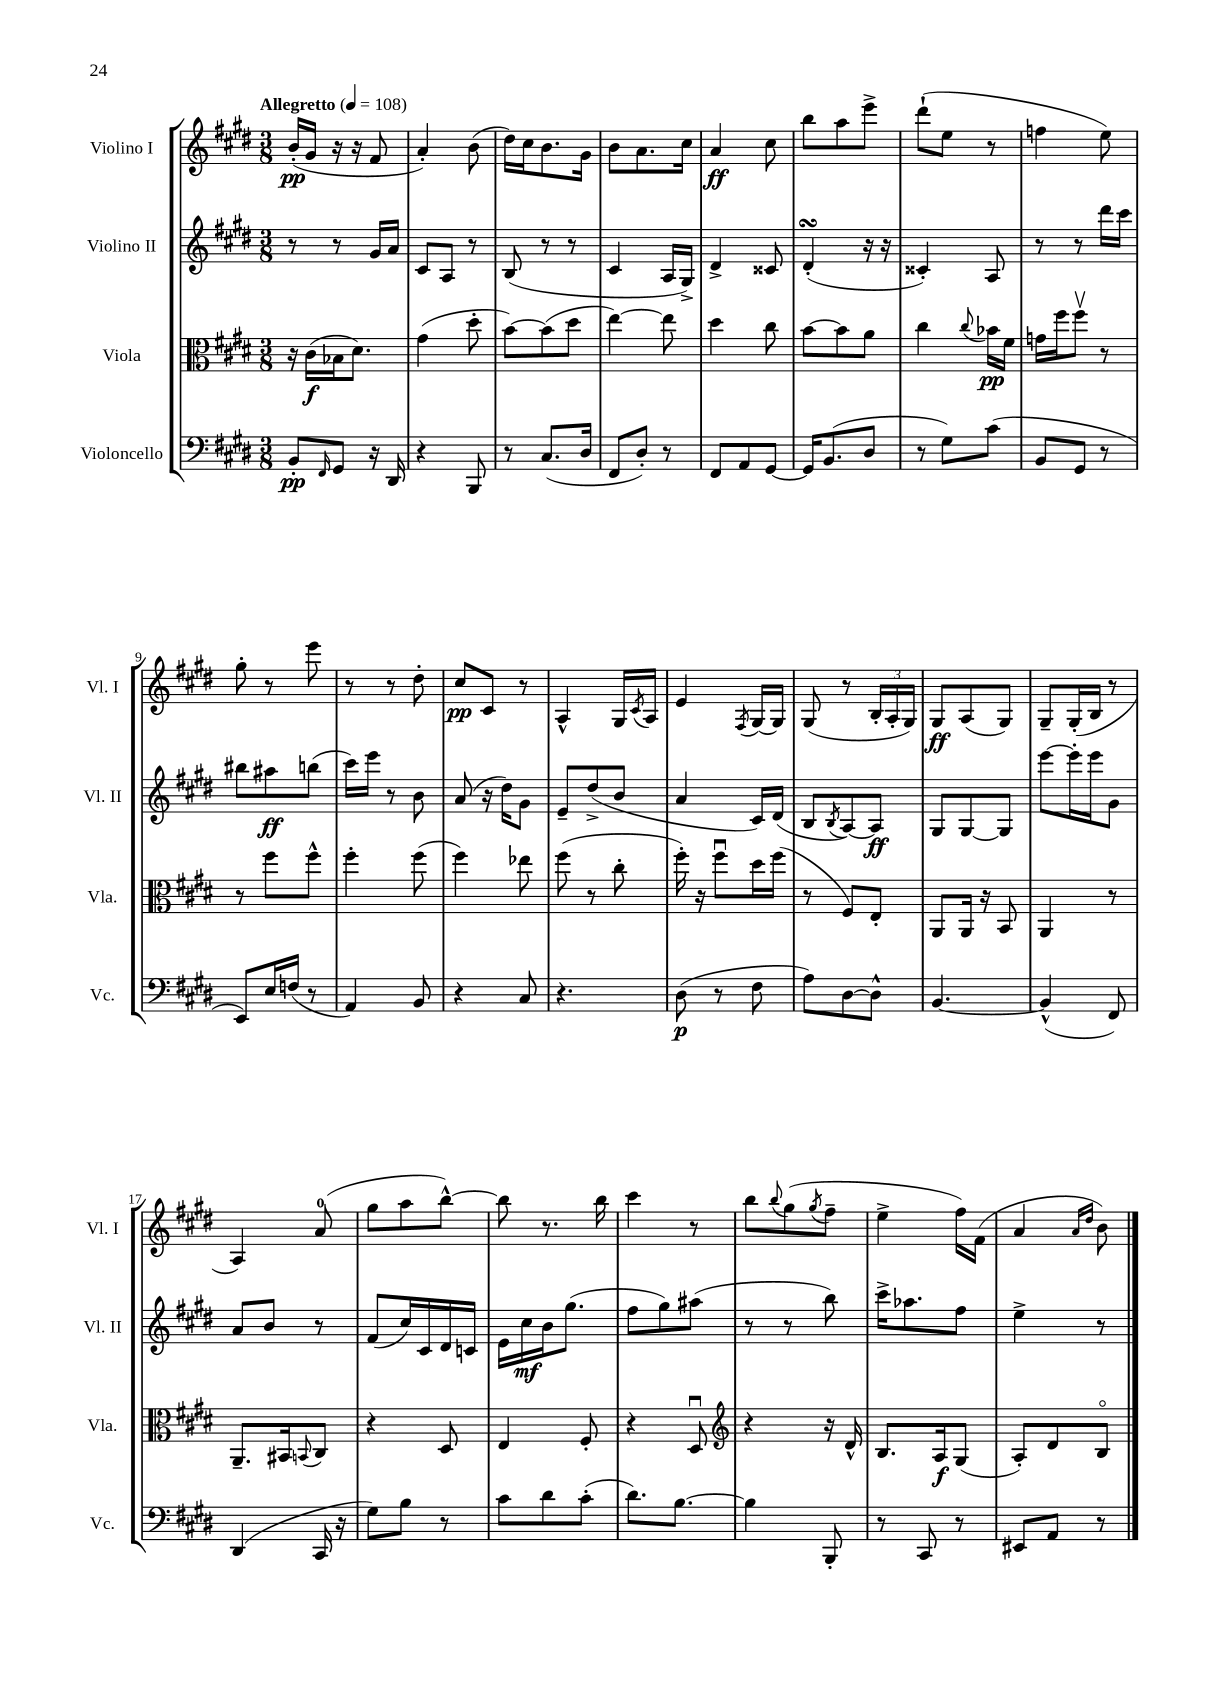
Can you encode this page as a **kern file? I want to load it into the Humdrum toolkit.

**kern	**kern	**kern	**kern
*staff4	*staff3	*staff2	*staff1
*clefF4	*clefC3	*clefG2	*clefG2
*k[f#c#g#d#]	*k[f#c#g#d#]	*k[f#c#g#d#]	*k[f#c#g#d#]
*M3/8	*M3/8	*M3/8	*M3/8
*MM108	*MM108	*MM108	*MM108
8BB'/L	16r	8r	(16b'/LL
.	(16c#\LL	.	16g#/JJ
16qqFF#/	.	.	.
8GG#/J	16B-\J	8r	16r
.	8.d#\J)	.	16r
16r	.	16g#/LL	8f#/
16DD#/	.	16a/JJ	.
=	=	=	=
4r	(4g#\	8c#/L	4a'/)
.	.	8A/J	.
8BBB/	8dd#'\	8r	(8b\
=	=	=	=
8r	[8b\L)	(8B/	16dd#\LL)
.	.	.	16cc#\J
(8.C#/L	(8b\]	8r	8.b\
.	8dd#\J	8r	.
16D#/Jk	.	.	16g#\Jk
=	=	=	=
8FF#/L	[4ee\)	4c#/	8b\L
8D#'/J)	.	.	8.a\
8r	8ee\]	16A/LL	.
.	.	16G#^/JJ)	16cc#\Jk
=	=	=	=
8FF#/L	4dd#\	4d#^/	4a/
8AA/	.	.	.
[8GG#/J	8cc#\	8c##/	8cc#\
=	=	=	=
16GG#/]LK	[8b\L	(4d#'/	8bb\L
(8.BB/	.	.	.
.	8b\]	.	8aa\
8D#/J	8a\J	16r	8eee^\J
.	.	16r	.
=	=	=	=
8r	4cc#\	4c##'/)	(8ddd#`\L
8G#\L)	.	.	8ee\J
.	8qqcc#/	.	.
(8c#\J	16b-\LL	8A/	8r
.	16f#\JJ	.	.
=	=	=	=
8BB/L	16g\LL	8r	4ff\
.	16ff#\J	.	.
8GG#/J	8ff#v\J	8r	.
8r	8r	16ddd#\LL	8ee\)
.	.	16ccc#\JJ	.
=	=	=	=
8EE/L)	8r	8bb#\L	8gg#'\
16E/L	8ff#\L	8aa#\	8r
(16F/JJ	.	.	.
8r	8ff#^^\J	(8bb\J	8eee\
=	=	=	=
4AA/)	4ff#'\	16ccc#\LL)	8r
.	.	16eee\JJ	.
.	.	8r	8r
8BB/	(8ff#\	8b\	8dd#'\
=	=	=	=
4r	4ff#\)	(8a/	8cc#/L
.	.	16r	8c#/J
.	.	16dd#\LK)	.
8C#/	8ee-\	8g#\J	8r
=	=	=	=
4.r	(8ff#\	8e~/L	4A^^/
.	8r	(8dd#^/	.
.	8cc#'\	8b/J	16G#/LL
.	.	.	8qc#/
.	.	.	16A/JJ
=	=	=	=
(8D#\	16ff#'\)	4a/	4e/
.	16r	.	.
8r	8ff#u\L	.	.
.	.	.	8qF#/
8F#\	16dd#\L	16c#/LL)	[16G#/LL
.	(16ff#\JJ	(16d#/JJ	16G#/]JJ
=	=	=	=
8A\L)	8r	8B/L	(8G#/
.	.	8qB/	.
[8D#\	8F#/L)	[8A/)	8r
8D#^^\]J	8E'/J	8A/]J	24B'/LL
.	.	.	24A'/
.	.	.	24G#/JJ)
=	=	=	=
[4.BB/	8AA/L	8G#/L	8G#/L
.	16AA/Jk	[8G#/	(8A/
.	16r	.	.
.	8BB/	8G#/]J	8G#/J)
=	=	=	=
(4BB^^/]	4AA/	[8eee\L	8G#~/L
.	.	16eee'\]L	(16G#'/L
.	.	16eee\J	16B/JJ
8FF#/)	8r	8g#\J	8r
=	=	=	=
(4DD#/	8.AA~/L	8a/L	4A/)
.	.	8b/J	.
.	16BB#/k	.	.
.	8qqBB/	.	.
16CC#/	8C#/J	8r	(8a/
16r	.	.	.
=	=	=	=
8G#\L)	4r	(8f#/L	8gg#\L
8B\J	.	16cc#/L)	8aa\
.	.	16c#/	.
8r	8D#/	16d#/	[8bb^^\J)
.	.	16c/JJ	.
=	=	=	=
8c#\L	4E/	16e\LL	8bb\]
.	.	16cc#\	.
8d#\	.	16b\J	8.r
.	.	(8.gg#\J	.
(8c#'\J	8F#'/	.	.
.	.	.	16bb\
=	=	=	=
8.d#\L)	4r	8ff#\L	4ccc#\
.	.	8gg#\)	.
[8.B\J	.	.	.
.	8D#u/	(8aa#\J	8r
=	=	=	=
*	*clefG2	*	*
4B\]	4r	8r	8bb\L
.	.	.	8qqbb/
.	.	8r	(8gg#\
.	.	.	8qgg#/
8BBB'/	16r	8bb\)	8ff#~\J
.	16d#^^/	.	.
=	=	=	=
8r	8.B/L	16ccc#^\LK	4ee^\
.	.	8.aa-\	.
8CC#/	.	.	.
.	16A/k	.	.
8r	(8G#/J	8ff#\J	16ff#\LL)
.	.	.	(16f#\JJ
=	=	=	=
8EE#/L	8A'/L)	4ee^\	4a/
8AA/J	8d#/	.	.
.	.	.	16qqa/LL
.	.	.	16qqdd#/JJ
8r	8Bo/J	8r	8b\)
==	==	==	==
*-	*-	*-	*-
